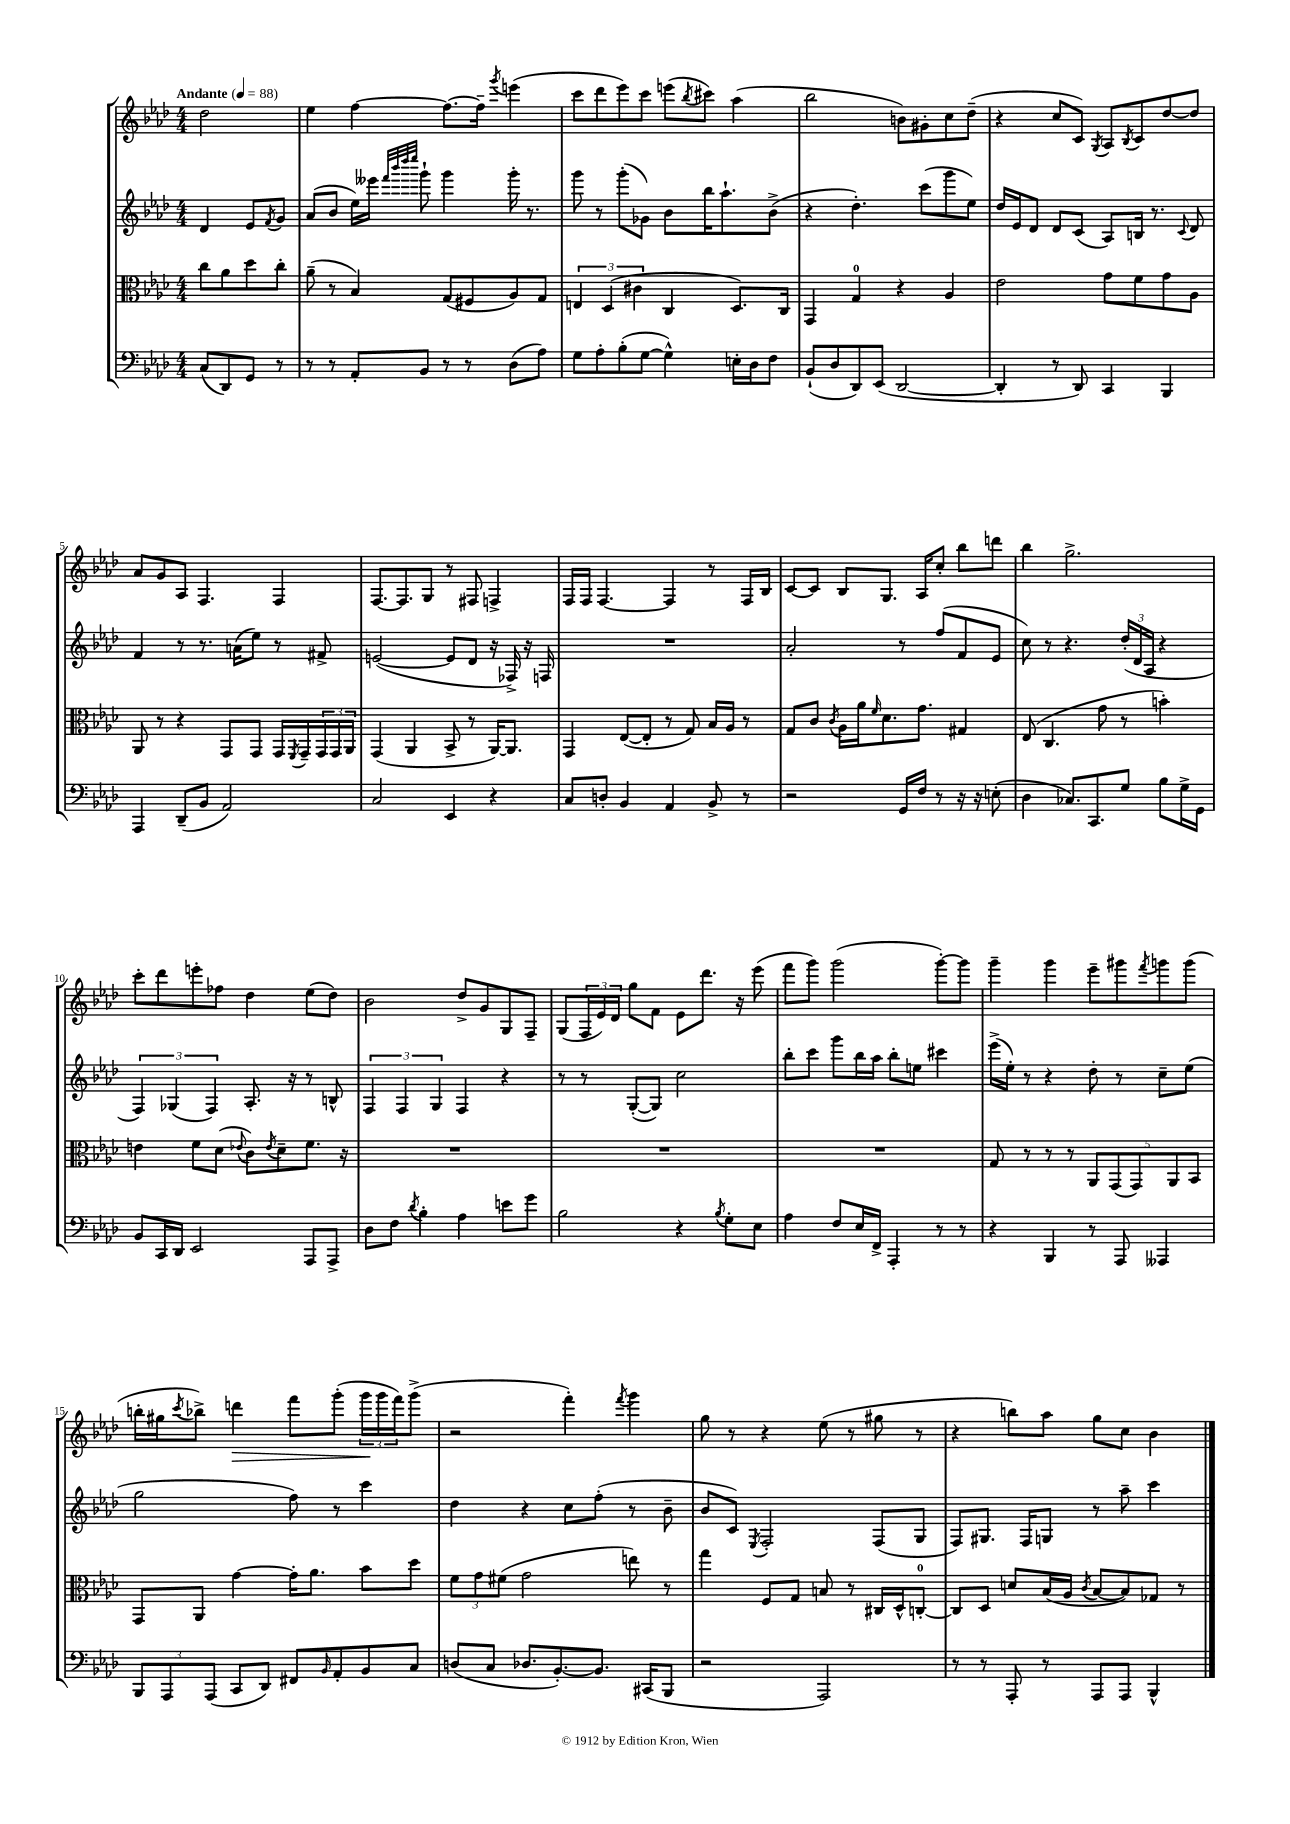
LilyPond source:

<<
\new StaffGroup <<
\new Staff = "s0" {
    \clef treble \key aes \major \numericTimeSignature \time 4/4 \partial 2 \tempo "Andante" 4 = 88
    des''2 |
    ees''4 f''4~ f''8.~ f''16-- \acciaccatura { g'''8 } e'''4( |
    c'''8 des'''8 ees'''8) c'''8 e'''8( \acciaccatura { bes''8 } cis'''8) aes''4( |
    bes''2 b'8) gis'8-. c''8 des''8--( |
    r4 c''8 c'8) \acciaccatura { g8 } aes8 \acciaccatura { bes8 } c'8 des''8~ des''8 |
    aes'8 g'8 aes8 f4. f4 |
    f8.~ f8. g8 r8 fis8 f4-> |
    f16 f16 f4.~ f4 r8 f16 bes16 |
    c'8~ c'8 bes8 g8. aes16 c''8-. bes''8 d'''8 |
    bes''4 g''2.-> |
    c'''8-. des'''8 e'''8-. fes''8 des''4 ees''8( des''8) |
    bes'2 des''8-> g'8 g8 f8-- |
    g8( \tuplet 3/2 { f16 ees'16) des'16 } g''8 f'8 ees'8 des'''8. r16 ees'''8( |
    f'''8 g'''8) g'''2( g'''8~-.) g'''8 |
    g'''4-- g'''4 ees'''8-- gis'''8 \acciaccatura { f'''8 } g'''8 g'''8( |
    b''16-. gis''16 \acciaccatura { c'''8 } bes''8->) d'''4\> f'''8 g'''8-.( \tuplet 3/2 { g'''16\! g'''16 f'''16) } g'''8->( |
    r2 f'''4-.) \acciaccatura { f'''8 } g'''4 |
    g''8 r8 r4 ees''8( r8 gis''8 r8 |
    r4 b''8) aes''8 g''8 c''8 bes'4 \bar "|." |
}
\new Staff = "s1" {
    \clef treble \key aes \major \numericTimeSignature \time 4/4 \partial 2
    des'4 ees'8 \acciaccatura { f'8 } g'8 |
    aes'8( bes'8 ees''16) eeses'''16 \grace { f'''32 bes'''32 des''''32 ees''''32 } g'''8-! g'''4 g'''16-. r8. |
    g'''8 r8 g'''8-.( ges'8) bes'8 bes''16 aes''8.-! bes'8->( |
    r4 des''4.-.) c'''8( g'''8 ees''8) |
    des''16 ees'16 des'8 des'8 c'8( aes8) b16 r8. \appoggiatura { c'8 } des'8 |
    f'4 r8 r8. a'16( ees''8) r8 fis'8-> |
    e'2~( e'8 des'8 r16 fes16->) r16 f16 |
    R1 |
    aes'2-. r8 f''8( f'8 ees'8 |
    c''8) r8 r4. \tuplet 3/2 { des''16-.( des'16 aes16 } r4 |
    \tuplet 3/2 { f4) ges4( f4) } aes8.-. r16 r8 b8-^ |
    \tuplet 3/2 { f4 f4 g4 } f4 r4 |
    r8 r8 g8~-.( g8) c''2 |
    bes''8-. c'''8 g'''8 bes''16 aes''16 bes''8-. e''8 cis'''4 |
    ees'''16->( ees''16-.) r8 r4 des''8-. r8 c''8-- ees''8( |
    g''2 f''8) r8 c'''4 |
    des''4 r4 c''8 f''8-.( r8 bes'8-- |
    bes'8 c'8) \acciaccatura { ees8 } f2-. f8( g8 |
    f8) gis8. f16 g8 r8 aes''8-- c'''4 \bar "|." |
}
\new Staff = "s2" {
    \clef alto \key aes \major \numericTimeSignature \time 4/4 \partial 2
    c''8 aes'8 des''8 c''8-. |
    aes'8--( r8 bes4) g8( fis8 aes8) g8 |
    \tuplet 3/2 { e4 des4( cis'4 } c4 des8.) c16 |
    g,4 g4-0 r4 aes4 |
    ees'2 g'8 f'8 g'8 aes8 |
    aes,8 r8 r4 g,8 g,8 g,16 \acciaccatura { f,8 } g,16-- \tuplet 3/2 { g,16 g,16 aes,16 } |
    g,4( aes,4 bes,8-> r8 aes,16~) aes,8. |
    g,4 ees8~( ees8-. r8 g8) bes16 aes16 r8 |
    g8 c'8 \acciaccatura { c'8 } aes16 aes'16 \grace { f'16 } des'8. g'8. gis4 |
    ees8( c4. g'8 r8 b'4-.) |
    e'4 f'8 des'8( \appoggiatura { ees'8 } c'8) \acciaccatura { ees'8 } des'8-- f'8. r16 |
    R1 |
    R1 |
    R1 |
    g8 r8 r8 r8 \tuplet 5/4 { aes,8 g,8( g,8) aes,8 bes,8 } |
    g,8 aes,8 g'4~ g'16-. aes'8. bes'8 des''8 |
    \tuplet 3/2 { f'8 g'8 fis'8( } g'2 e''8) r8 |
    g''4 f8 g8 b8 r8 cis16 des16-^ c8-0~-. |
    c8 des8 d'8 bes16( aes16 \acciaccatura { c'8 } bes8~ bes8) ges8 r8 \bar "|." |
}
\new Staff = "s3" {
    \clef bass \key aes \major \numericTimeSignature \time 4/4 \partial 2
    c8( des,8) g,8 r8 |
    r8 r8 aes,8-. bes,8 r8 r8 des8( aes8) |
    g8 aes8-. bes8-.( g8~ g4-^) e16-. des16 f8 |
    bes,8-!( des8 des,8) ees,8( des,2~ |
    des,4-. r8 des,8) c,4 bes,,4 |
    aes,,4 des,8--( bes,8 aes,2) |
    c2 ees,4 r4 |
    c8 d8-. bes,4 aes,4 bes,8-> r8 |
    r2 g,16 f16 r8 r16 r16 e8-.( |
    des4 ces8.) c,8. g8 bes8 g16-> g,16 |
    bes,8 c,16 des,16 ees,2 aes,,8 aes,,8-> |
    des8 f8 \acciaccatura { des'8 } bes4-. aes4 e'8 g'8 |
    bes2 r4 \acciaccatura { bes8 } g8-. ees8 |
    aes4 f8 ees16 f,16-> aes,,4-. r8 r8 |
    r4 bes,,4 r8 aes,,8 aeses,,4 |
    \tuplet 3/2 { bes,,8 aes,,8 aes,,8( } c,8 des,8) fis,8 \grace { bes,16 } aes,8-. bes,8 c8 |
    d8( c8 des8. bes,8.~-.) bes,8. cis,16( bes,,8 |
    r2 aes,,2) |
    r8 r8 aes,,8-. r8 aes,,8 aes,,8 bes,,4-^ \bar "|." |
}
>>
>>
